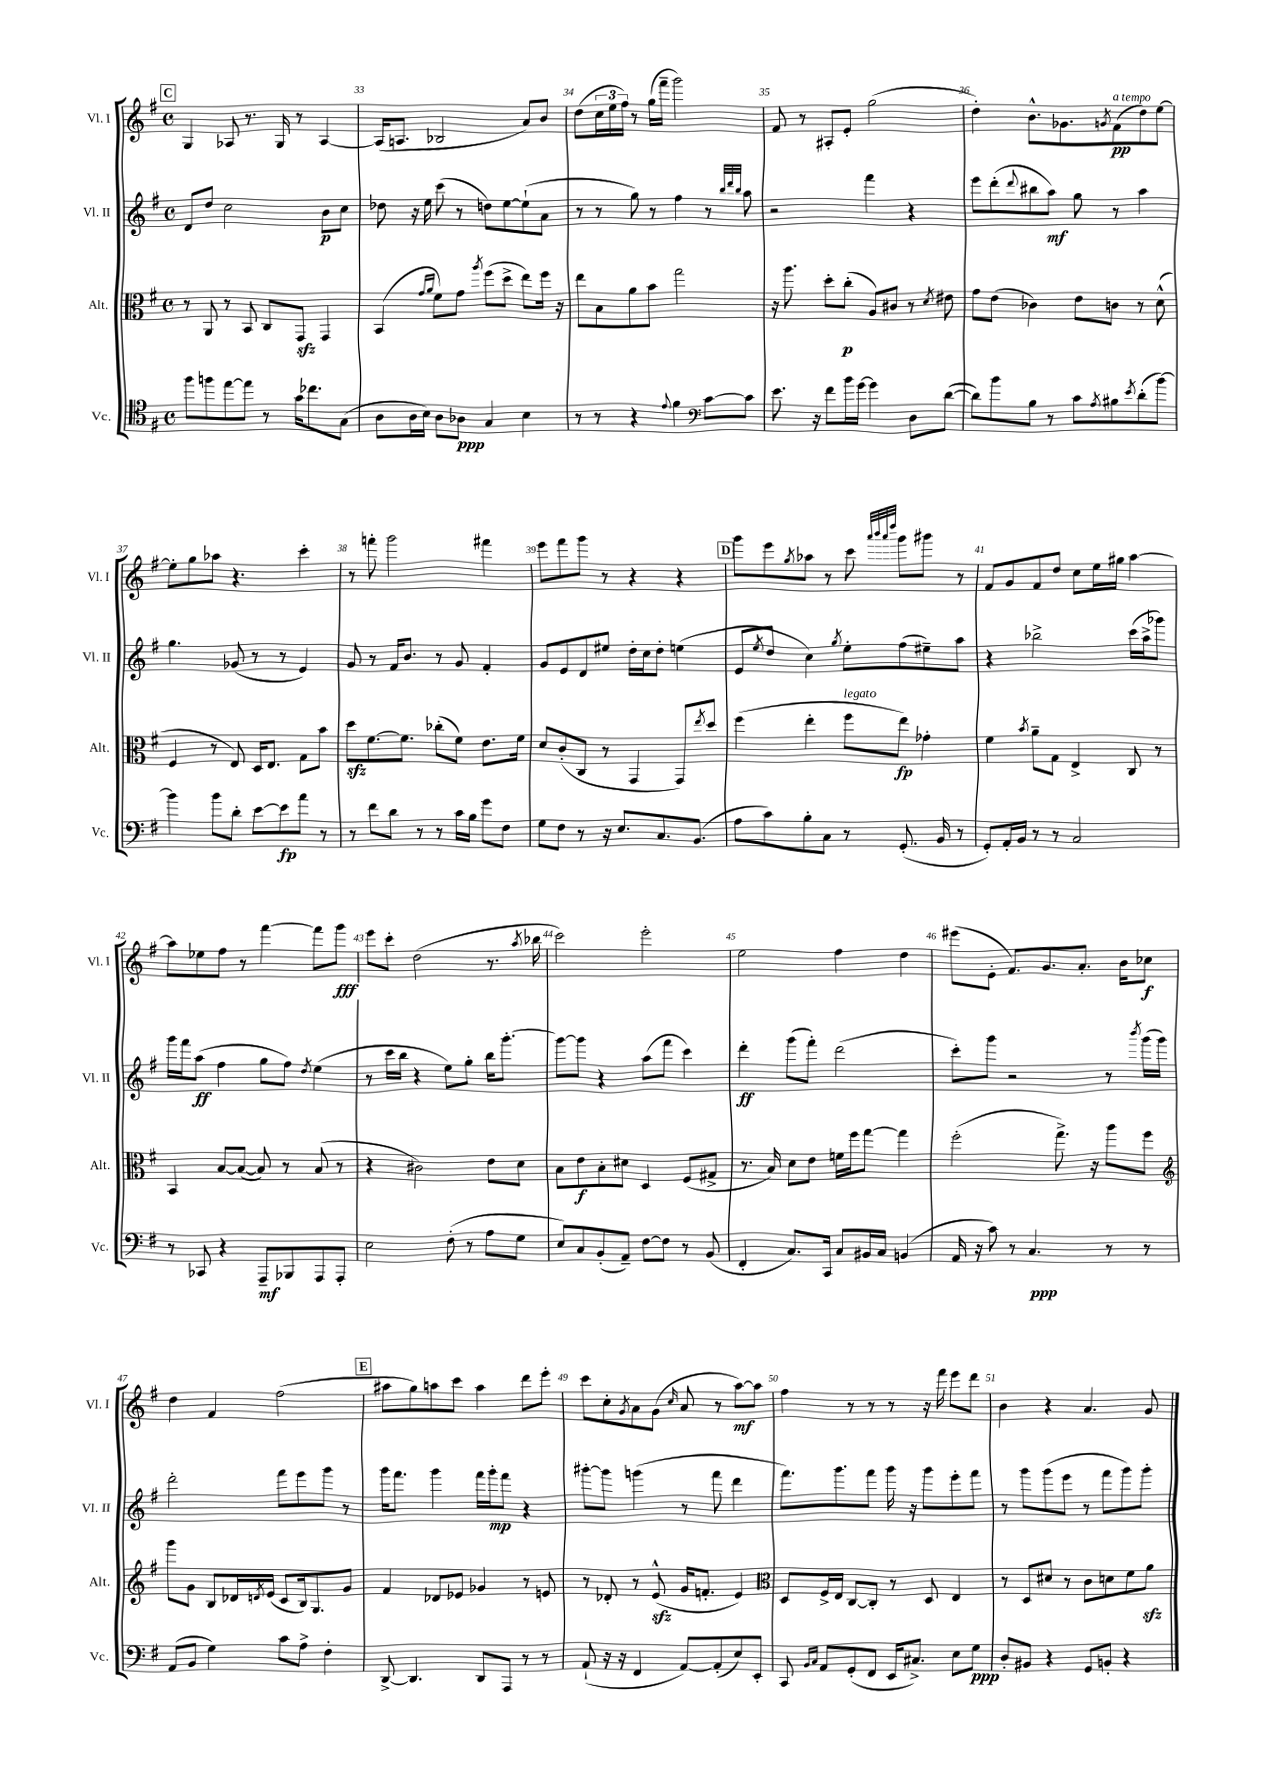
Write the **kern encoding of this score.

**kern	**dynam	**kern	**dynam	**kern	**dynam	**kern	**dynam
*part4	*part4	*part3	*part3	*part2	*part2	*part1	*part1
*staff4	*staff4	*staff3	*staff3	*staff2	*staff2	*staff1	*staff1
*I"Vc.	*	*I"Alt.	*	*I"Vl. II	*	*I"Vl. I	*
*I'Vc.	*	*I'Alt.	*	*I'Vl. II	*	*I'Vl. I	*
*clefC4	*	*clefC3	*	*clefG2	*	*clefG2	*
*k[f#]	*	*k[f#]	*	*k[f#]	*	*k[f#]	*
*M4/4	*	*M4/4	*	*M4/4	*	*M4/4	*
*met(c)	*	*met(c)	*	*met(c)	*	*met(c)	*
!!LO:REH:place=s1:t=C
=32	=32	=32	=32	=32	=32	=32	=32
8ff#\L	.	8r	.	8d/L	.	4G/	.
8ffn\	.	8AA/	.	8dd/J	.	.	.
[8ee\	.	8r	.	2cc\	.	8A-X/	.
8ee\J]	.	8BB/	.	.	.	8.r	.
8r	.	8C/L	.	.	.	.	.
.	.	.	.	.	.	16G/	.
16g\KL	.	8GGzz/J	.	.	.	8r	.
8.cc-X\	.	.	.	.	.	.	.
.	.	4GG/	.	8b\L	p	[4A-/	.
(8G\J	.	.	.	8cc\J	.	.	.
=33	=33	=33	=33	=33	=33	=33	=33
8A\L	.	(4BB/	.	8dd-X\	.	(16A-/KL]	.
.	.	.	.	.	.	8.An/J	.
16A\L	.	.	.	16r	.	.	.
16B\JJ)	.	.	.	16ee\	.	.	.
.	.	16qqg/LL	.	.	.	.	.
.	.	16qqa/JJ	.	.	.	.	.
8A\L	.	8f#\L)	.	(8ccc\	.	2B-X/	.
8A-X\J	ppp	8g\J	.	8r	.	.	.
.	.	8qaa/	.	.	.	.	.
4G/	.	(8ff#\L	.	8ddn\L)	.	.	.
.	.	8dd^\J	.	[8ee\	.	.	.
4B\	.	8ee\L)	.	(8ee`\]	.	8a/L)	.
.	.	16ff#\Jk	.	8a\J	.	8b/J	.
.	.	16r	.	.	.	.	.
=34	=34	=34	=34	=34	=34	=34	=34
8r	.	8ee\L	.	8r	.	(8dd\L	.
8r	.	8B\	.	8r	.	24cc\L	.
.	.	.	.	.	.	24ee\	.
.	.	.	.	.	.	24ff#\JJ)	.
4r	.	8a\	.	8gg\)	.	8r	.
.	.	8b\J	.	8r	.	(16gg\LL	.
.	.	.	.	.	.	16fff#~\JJ	.
8qqe/	.	.	.	.	.	.	.
4f#\	.	2gg\	.	4ff#\	.	2ggg\)	.
*clefF4	*	*	*	*	*	*	*
[8c\L	.	.	.	8r	.	.	.
.	.	.	.	32qqbb/LLL	.	.	.
.	.	.	.	32qqddd/	.	.	.
.	.	.	.	32qqbb/JJJ	.	.	.
8c\J]	.	.	.	8aa\	.	.	.
=35	=35	=35	=35	=35	=35	=35	=35
8.e\	.	16r	.	2r	.	8f#/	.
.	.	8.aa\	.	.	.	.	.
.	.	.	.	.	.	8r	.
16r	.	.	.	.	.	.	.
8f#\L	.	8dd'\L	.	.	.	8A#X'/L	.
16b\L	.	(8cc'\J	p	.	.	8e'/J	.
[16g\JJ	.	.	.	.	.	.	.
4g\]	.	8A/L)	.	4fff#\	.	(2gg\	.
.	.	8c#X/J	.	.	.	.	.
8D\L	.	8r	.	4r	.	.	.
.	.	8qd/	.	.	.	.	.
([8d\J	.	8e#X\	.	.	.	.	.
=36	=36	=36	=36	=36	=36	=36	=36
8d\L])	.	8g\L	.	8eee\L	.	4dd'\)	.
8b\	.	(8e\J	.	(8ddd'\	.	.	.
.	.	.	.	8qqddd/	.	.	.
8B\J	.	4c-X\)	.	8bb#X\	.	8.b^^\L	.
8r	.	.	.	8aa\J)	mf	.	.
.	.	.	.	.	.	8.g-X\	.
8c\L	.	8e\L	.	8gg\	.	.	.
8qA/	.	.	.	.	.	8qgn/	.
!	!	!	!	!	!	!LO:TX:a:i:t=a tempo	!
8B#X\	.	8cn\J	.	8r	.	(8f#\	pp
8qe/	.	.	.	.	.	.	.
(8d'\	.	8r	.	4aa\	.	8dd\)	.
[8b\J)	.	(8d^^\	.	.	.	[8ee\J	.
!!LO:LB:g=z
=37	=37	=37	=37	=37	=37	=37	=37
4b\]	.	4F#/	.	4.gg\	.	8ee'\L]	.
.	.	.	.	.	.	8gg\	.
8b\L	.	8r	.	.	.	8aa-X\J	.
8d'\J	.	8E/)	.	(8g-X/	.	4.r	.
[8e\L	.	16D/KL	.	8r	.	.	.
.	.	8.E/J	.	.	.	.	.
8e\]	fp	.	.	8r	.	.	.
8a\J	.	8G\L	.	4e/)	.	4ccc'\	.
8r	.	8b\J	.	.	.	.	.
=38	=38	=38	=38	=38	=38	=38	=38
8r	.	8ddzz\L	.	8g/	.	8r	.
8f#\L	.	[8.f#\	.	8r	.	8fffn'\	.
8d\J	.	.	.	16f#/KL	.	2ggg\	.
.	.	8.f#\J]	.	8.b/J	.	.	.
8r	.	.	.	.	.	.	.
8r	.	(8cc-X'\L	.	8r	.	.	.
16c\LL	.	8f#\J)	.	8g/	.	.	.
16B\JJ	.	.	.	.	.	.	.
8g\L	.	8.e\L	.	4f#'/	.	4fff#X\	.
8F#\J	.	.	.	.	.	.	.
.	.	16f#\Jk	.	.	.	.	.
=39	=39	=39	=39	=39	=39	=39	=39
8G\L	.	8d/L	.	8g/L	.	8eee\L	.
8F#\J	.	(8c'/	.	8e/	.	8fff#\	.
8r	.	8C/J	.	8d/	.	8ggg\J	.
16r	.	8r	.	8ee#X/J	.	8r	.
8.E/L	.	.	.	.	.	.	.
.	.	4GG/	.	16dd'\LL	.	4r	.
.	.	.	.	16cc\J	.	.	.
8.C/	.	.	.	8dd'\J	.	.	.
.	.	8GG/L)	.	(4een\	.	4r	.
(8.BB/J	.	.	.	.	.	.	.
.	.	8qee/	.	.	.	.	.
.	.	8dd/J	.	.	.	.	.
!!LO:REH:place=s1:t=D
=40	=40	=40	=40	=40	=40	=40	=40
8A\L	.	(4ff#\	.	8e/L	.	8ggg\L	.
.	.	.	.	8qee/	.	.	.
8c\)	.	.	.	8dd/J	.	8eee\	.
.	.	.	.	.	.	8qgg/	.
8B'\	.	4ee'\	.	4cc\)	.	8aa-X\J	.
8C\J	.	.	.	.	.	8r	.
.	.	.	.	8qgg/	.	.	.
!	!	!LO:TX:a:i:t=legato	!	!	!	!	!
8r	.	8ff#\L	.	8ee'\L	.	8ccc\	.
.	.	.	.	.	.	32qqaaa/LLL	.
.	.	.	.	.	.	32qqbbb/	.
.	.	.	.	.	.	32qqaaa/	.
.	.	.	.	.	.	32qqdddd/JJJ	.
(8.GG'/	.	8ee\J)	fp	(8ff#\	.	8ggg\L	.
.	.	4g-X'\	.	8ee#X~\)	.	8ggg#X\J	.
16BB/	.	.	.	.	.	.	.
8r	.	.	.	8aa\J	.	8r	.
=41	=41	=41	=41	=41	=41	=41	=41
8GG'/L)	.	4f#\	.	4r	.	8f#/L	.
16AA'/L	.	.	.	.	.	8g/	.
16BB/JJ	.	.	.	.	.	.	.
.	.	8qb/	.	.	.	.	.
8r	.	8a~\L	.	2bb-X^\	.	8f#/	.
8r	.	8G\J	.	.	.	8dd/J	.
2C/	.	4E^/	.	.	.	8cc\L	.
.	.	.	.	.	.	16ee\L	.
.	.	.	.	.	.	16gg#X\JJ	.
.	.	8C/	.	(16ccc\LL	.	[4aa\	.
.	.	.	.	16aa^\J	.	.	.
.	.	8r	.	8ggg-X\J)	.	.	.
!!LO:LB:g=z
=42	=42	=42	=42	=42	=42	=42	=42
8r	.	4BB/	.	16ggg\LL	.	8aa\L]	.
.	.	.	.	16fff#\J	.	.	.
8CC-X/	.	.	.	(8aa\J	ff	8ee-X\	.
4r	.	[8B/L	.	4ff#\	.	8ff#\J	.
.	.	(8B/J_	.	.	.	8r	.
8AAA~/L	mf	8B/])	.	8gg\L	.	[4fff#\	.
8BBB-X/	.	8r	.	8ff#\J)	.	.	.
.	.	.	.	8qdd/	.	.	.
8AAA/	.	(8B/	.	(4ee\	.	8fff#\L]	.
8AAA'/J	.	8r	.	.	.	8ggg\J	fff
=43	=43	=43	=43	=43	=43	=43	=43
2E\	.	4r	.	8r	.	8eee\L	.
.	.	.	.	16ccc\LL	.	8ccc'\J	.
.	.	.	.	16bb\JJ	.	.	.
.	.	2c#X\)	.	4r	.	(2dd\	.
(8F#'\	.	.	.	8ee\L)	.	.	.
8r	.	.	.	8gg'\J	.	.	.
8A\L	.	8e\L	.	16bb\KL	.	8.r	.
.	.	.	.	[8.ggg'\J	.	.	.
8G\J	.	8d\J	.	.	.	.	.
.	.	.	.	.	.	8qaa/	.
.	.	.	.	.	.	16bb-X\	.
=44	=44	=44	=44	=44	=44	=44	=44
8E/L)	.	8B\L	.	8ggg\L_	.	2ccc\)	.
8C/	.	8e\	f	8ggg\J]	.	.	.
(8BB'/	.	8B'\	.	4r	.	.	.
8AA~/J)	.	8d#X\J	.	.	.	.	.
[8F#\L	.	4D/	.	(8aa\L	.	2eee'\	.
8F#\J]	.	.	.	8fff#\J	.	.	.
8r	.	(8F#/L	.	4ccc\)	.	.	.
(8BB/	.	8G#X^/J	.	.	.	.	.
=45	=45	=45	=45	=45	=45	=45	=45
4FF#'/	.	8.r	.	4ddd'\	ff	2ee\	.
.	.	16B/)	.	.	.	.	.
8.C/L)	.	8d\L	.	(8ggg\L	.	.	.
.	.	8e\J	.	8fff#'\J)	.	.	.
16CC/Jk	.	.	.	.	.	.	.
8C/L	.	16fn\LL	.	(2ddd\	.	4ff#\	.
.	.	16ff#\J	.	.	.	.	.
16BB#X/L	.	[8gg\J	.	.	.	.	.
16C/JJ	.	.	.	.	.	.	.
(4BBn/	.	4gg\]	.	.	.	4dd\	.
=46	=46	=46	=46	=46	=46	=46	=46
16AA/	.	(2ff#'\	.	8ccc'\L)	.	(8eee#X\L	.
16r	.	.	.	.	.	.	.
8c\)	.	.	.	8ggg\J	.	8e'\J	.
8r	.	.	.	2r	.	8.f#/L)	.
4.C/	ppp	.	.	.	.	.	.
.	.	.	.	.	.	8.g/	.
.	.	8.gg^\)	.	.	.	.	.
.	.	.	.	.	.	8.a'/J	.
.	.	16r	.	.	.	.	.
8r	.	8aa\L	.	8r	.	.	.
.	.	.	.	.	.	16b\KL	.
.	.	.	.	8qbbb/	.	.	.
8r	.	8ff#\J	.	(16ggg\LL	.	8cc-X\J	f
.	.	.	.	16ggg\JJ)	.	.	.
!!LO:LB:g=z
=47	=47	=47	=47	=47	=47	=47	=47
*	*	*clefG2	*	*	*	*	*
(8AA/L	.	8ggg\L	.	2ddd'\	.	4dd\	.
8BB/J	.	8g\J	.	.	.	.	.
4G\)	.	8B/L	.	.	.	4f#/	.
.	.	16d-X/L	.	.	.	.	.
.	.	8qdn/	.	.	.	.	.
.	.	(16e/JJ	.	.	.	.	.
8c\L	.	8c/L	.	8fff#\L	.	(2ff#\	.
8A^\J	.	16B/k)	.	8eee\	.	.	.
.	.	8.G/	.	.	.	.	.
4F#'\	.	.	.	8ggg\J	.	.	.
.	.	8g/J	.	8r	.	.	.
!!LO:REH:place=s1:t=E
=48	=48	=48	=48	=48	=48	=48	=48
[8DD^/	.	4f#/	.	16ggg\KL	.	8aa#X\L	.
.	.	.	.	8.fff#\J	.	.	.
4.DD/]	.	.	.	.	.	8gg\)	.
.	.	8d-X/L	.	4ggg\	.	8aan\	.
.	.	8e-X/J	.	.	.	8ccc\J	.
8DD/L	.	4g-X/	.	16fff#\LL	.	4aa\	.
.	.	.	.	16ggg'\J	mp	.	.
8AAA/J	.	.	.	8fff#\J	.	.	.
8r	.	8r	.	4r	.	8ddd\L	.
8r	.	8en/	.	.	.	8eee'\J	.
=49	=49	=49	=49	=49	=49	=49	=49
(8AA`/	.	8r	.	[8ggg#X'\L	.	8ccc\L	.
16r	.	8d-X'/	.	8ggg#\J]	.	8cc'\	.
16r	.	.	.	.	.	.	.
.	.	.	.	.	.	8qg/	.
4FF#/	.	8r	.	(4gggn\	.	8a\	.
.	.	(8ezz^^/	.	.	.	(8g\J	.
.	.	.	.	.	.	16qqcc/	.
[8AA/L)	.	16g/KL	.	8r	.	8a/	.
.	.	8.fn'/J	.	.	.	.	.
(8AA'/]	.	.	.	8fff#\	.	8r	.
8E/)	.	4e/)	.	4ddd\	.	[8aa\L)	mf
8EE'/J	.	.	.	.	.	8aa\J]	.
=50	=50	=50	=50	=50	=50	=50	=50
*	*	*clefC3	*	*	*	*	*
8CC/	.	8D/L	.	8.fff#\L)	.	4ff#\	.
16qqBB/LL	.	.	.	.	.	.	.
16qqC/JJ	.	.	.	.	.	.	.
8AA/L	.	16F#^/L	.	.	.	.	.
.	.	16E/JJ	.	8.ggg\	.	.	.
(8GG'/	.	[8C/L	.	.	.	8r	.
8FF#/J	.	8C'/J]	.	8fff#\J	.	8r	.
16EE/KL	.	8r	.	16ggg\	.	8r	.
8.C#X^/J)	.	.	.	16r	.	.	.
.	.	8D/	.	8ggg\L	.	16r	.
.	.	.	.	.	.	16fff#\	.
8E\L	.	4E/	.	8eee'\	.	8eee\L	.
8G\J	ppp	.	.	8fff#\J	.	8ddd\J	.
=51	=51	=51	=51	=51	=51	=51	=51
8D'/L	.	8r	.	8r	.	4b\	.
8BB#X/J	.	8D/L	.	8ggg\L	.	.	.
4r	.	8d#X/J	.	(8ggg\	.	4r	.
.	.	8r	.	8eee\J	.	.	.
8GG/L	.	8c\L	.	8r	.	4.a/	.
8BBn'/J	.	8dn\	.	8fff#\L	.	.	.
4r	.	8f#\	.	8ggg\)	.	.	.
.	.	8azz\J	.	8ggg'\J	.	8g/	.
==	==	==	==	==	==	==	==
*-	*-	*-	*-	*-	*-	*-	*-
